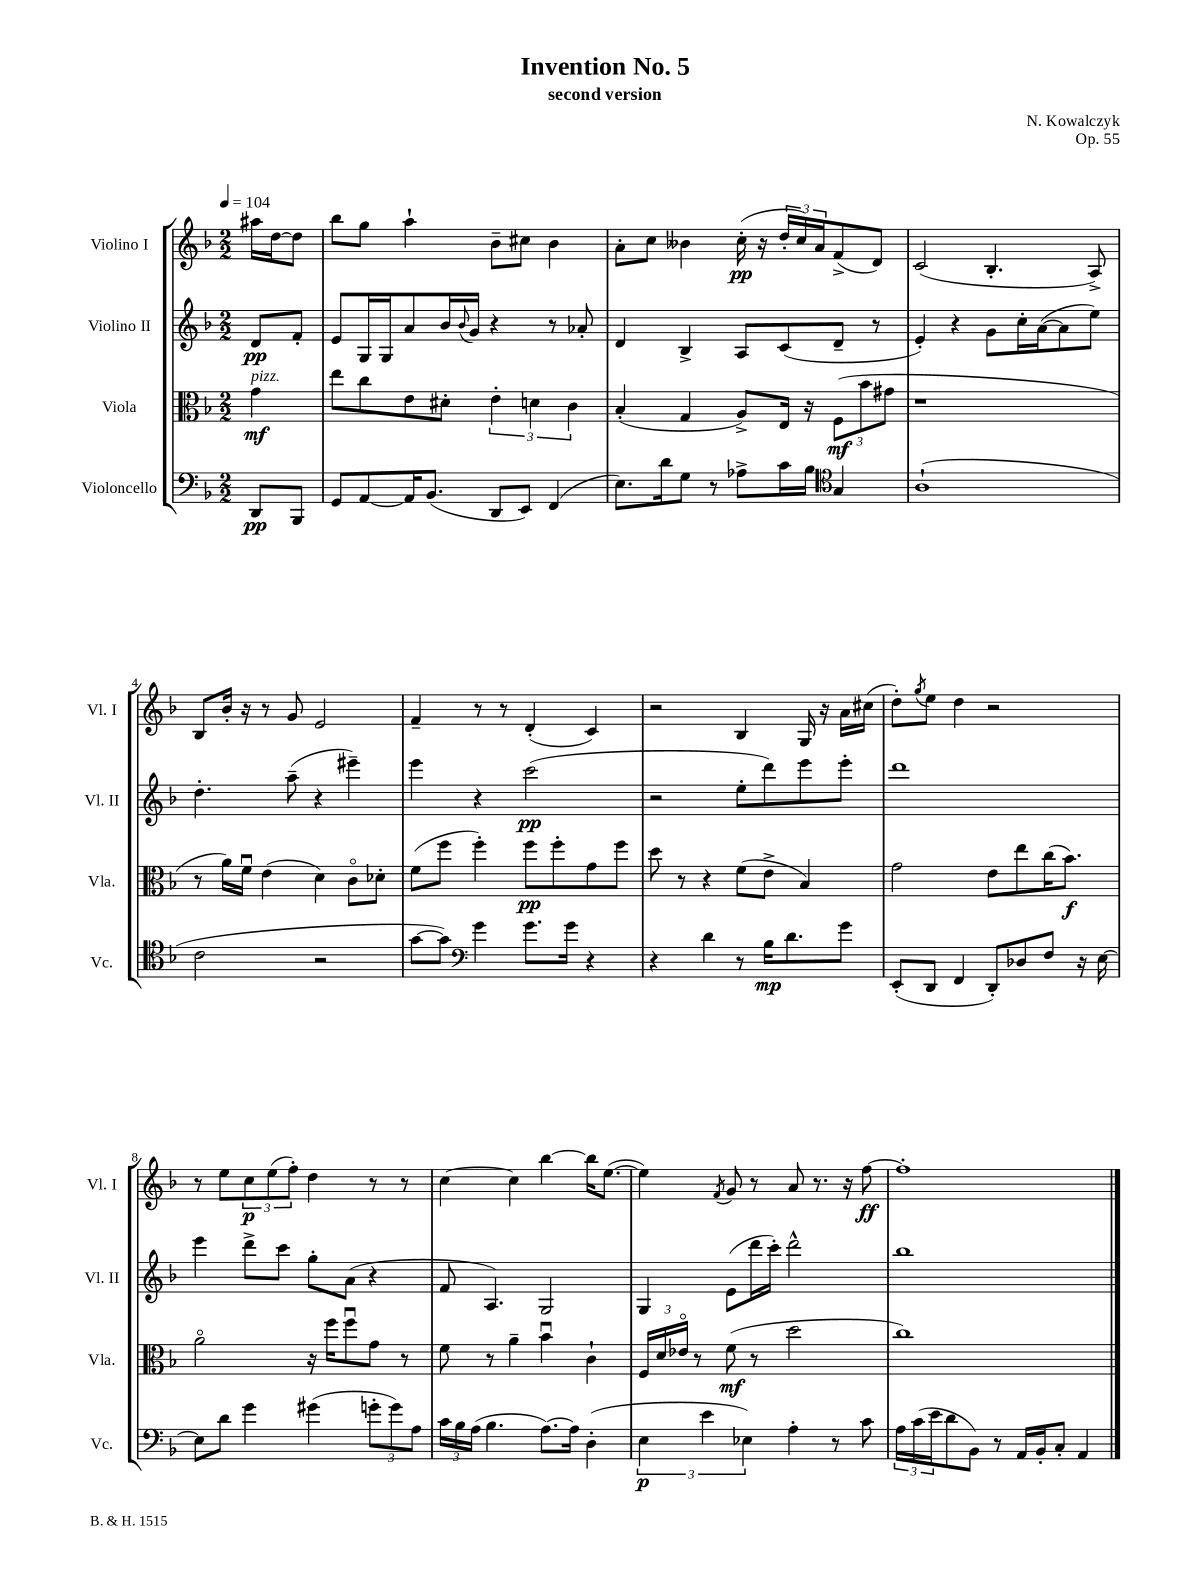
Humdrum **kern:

**kern	**kern	**kern	**kern
*staff4	*staff3	*staff2	*staff1
*clefF4	*clefC3	*clefG2	*clefG2
*k[b-]	*k[b-]	*k[b-]	*k[b-]
*M2/2	*M2/2	*M2/2	*M2/2
*MM104	*MM104	*MM104	*MM104
8DD/L	4g\	8d/L	16aa#\LL
.	.	.	[16dd\J
8BBB-/J	.	8f'/J	8dd\]J
=	=	=	=
8GG/L	8ee\L	8e/L	8bb-\L
[8AA/	8cc\	16G/L	8gg\J
.	.	16G/J	.
16AA/]K	8e\	8a/	4aa`\
(8.BB-/J	.	.	.
.	8d#'\J	16b-/L	.
.	.	8qqb-/	.
.	.	16g/JJ	.
8DD/L	6e'\	4r	8b-~\L
8EE/J)	.	.	8cc#\J
.	6d\	.	.
(4FF/	.	8r	4b-\
.	6c\	.	.
.	.	8a-'/	.
=	=	=	=
8.E\L)	(4B-'/	4d/	8a'\L
.	.	.	8cc\J
16d\k	.	.	.
8G\J	4G/	4B-^/	4b--\
8r	.	.	.
8A-^\L	8A^/L)	8A/L	(16cc'\
.	.	.	16r
16c\L	16E/Jk	(8c/	24dd'/LL
.	.	.	24cc/)
16B-\JJ	16r	.	.
.	.	.	24a/J
*clefC4	*	*	*
4G/	(12F\L	8d~/J	(8f^/
.	12b-\	.	.
.	.	8r	8d/J)
.	12g#\J	.	.
=	=	=	=
(1A`	1r	4e'/)	(2c/
.	.	4r	.
.	.	8g\L	4.B-'/
.	.	16cc'\L	.
.	.	([16a\J	.
.	.	8a\]	.
.	.	8ee\J)	8A^/)
=	=	=	=
2c\	8r	4.dd'\	8B-/L
.	16a\LL)	.	16b-'/Jk
.	16fu\JJ	.	16r
.	(4e\	.	8r
.	.	(8aa~\	8g/
2r	4d\)	4r	2e/
.	8co\L	4eee#~\)	.
.	8d-'\J	.	.
=	=	=	=
[8g\L	(8f\L	4eee\	4f~/
8g\]J)	8ff\J	.	.
*clefF4	*	*	*
4g\	4ff'\)	4r	8r
.	.	.	8r
8.g\L	8ff\L	(2ccc\	(4d'/
.	8ff'\	.	.
16g\Jk	.	.	.
4r	8g\	.	4c/)
.	8ff\J	.	.
=	=	=	=
4r	8dd\	2r	2r
.	8r	.	.
4d\	4r	.	.
8r	(8f\L	8ee'\L	4B-/
16B-\LK	8e^\J	8ddd\)	.
8.d\	.	.	.
.	4B-/)	8eee\	16G/
.	.	.	16r
8g\J	.	8eee'\J	16a\LL
.	.	.	(16cc#\JJ
=	=	=	=
(8EE'/L	2g\	1ddd	8dd'\L)
.	.	.	8qgg/
8DD/J	.	.	8ee\J
4FF/	.	.	4dd\
8DD'/L)	8e\L	.	2r
8D-/	8ee\	.	.
8F/J	(16cc\K	.	.
.	8.b-\J)	.	.
16r	.	.	.
[16E\	.	.	.
=	=	=	=
8E\]L	2ao\	4eee\	8r
8d\J	.	.	8ee\L
4g\	.	8ddd^\L	12cc\
.	.	.	(12ee\
.	.	8ccc\J	.
.	.	.	12ff'\J)
(4g#\	16r	8gg'\L	4dd\
.	16ff\LK	.	.
.	8ffu\	(8a\J	.
12g'\L	8g\J	4r	8r
12g\)	.	.	.
.	8r	.	8r
12A\J	.	.	.
=	=	=	=
24c\LL	8f\	8f/	[4cc\
24B-\	.	.	.
(24A\JJ	.	.	.
4.B-\	8r	4.A/)	.
.	4a~\	.	4cc\]
[8.A\L)	4b-u\	2G/	[4bb-\
16A\]Jk	.	.	.
(4D'\	4c`\	.	16bb-\]LK
.	.	.	([8.ee\J
=	=	=	=
6E\	24F/LL	4G/	4ee\])
.	24d/	.	.
.	24e-o/JJ	.	.
.	8r	.	.
6e\	.	.	.
.	.	.	8qf/
.	(8f\	(8e\L	8g/
6E-\)	.	.	.
.	8r	16ddd\L	8r
.	.	16ccc'\JJ)	.
4A'\	2dd\	2ddd^^\	8a/
.	.	.	8.r
8r	.	.	.
.	.	.	16r
8c\	.	.	[8ff\
=	=	=	=
24A\LL	1cc)	1bb-	1ff']
(24c\	.	.	.
24e\J	.	.	.
8d\	.	.	.
8BB-\J)	.	.	.
8r	.	.	.
16AA/LL	.	.	.
16BB-'/J	.	.	.
8C'/J	.	.	.
4AA/	.	.	.
==	==	==	==
*-	*-	*-	*-
